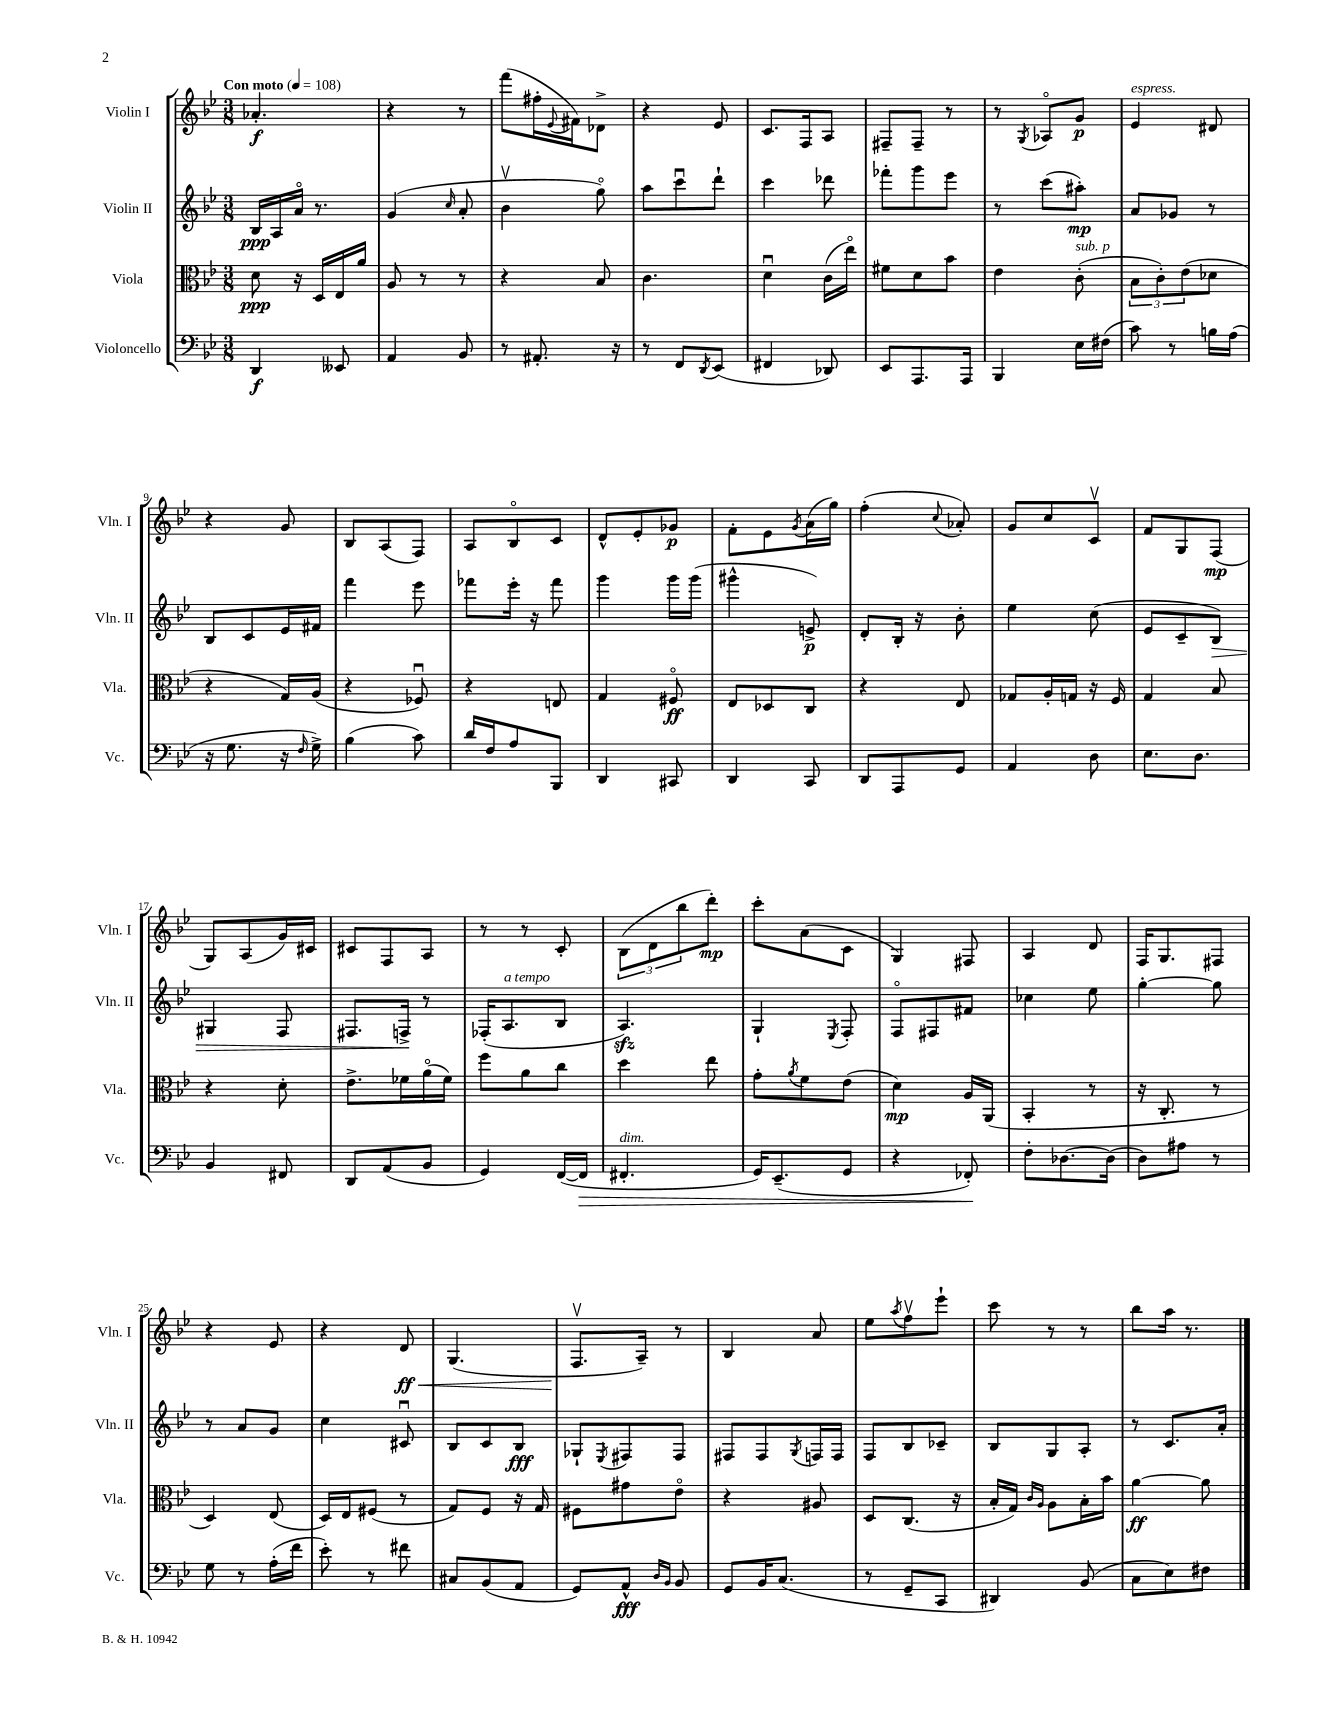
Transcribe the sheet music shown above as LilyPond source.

<<
\new StaffGroup <<
\new Staff = "s0" \with { instrumentName = "Violin I" shortInstrumentName = "Vln. I" } {
    \clef treble \key bes \major \numericTimeSignature \time 3/8 \tempo "Con moto" 4 = 108
    aes'4.-.\f |
    r4 r8 |
    f'''8( fis''16-. \appoggiatura { ees'8 } fis'16) des'8-> |
    r4 ees'8 |
    c'8. f16 a8 |
    fis8-- fis8-- r8 |
    r8 \acciaccatura { g8 } aes8\flageolet g'8\p |
    ees'4^\markup { \italic "espress." } dis'8 |
    r4 g'8 |
    bes8 a8( f8) |
    a8 bes8\flageolet c'8 |
    d'8-^ ees'8-. ges'8\p |
    f'8-. ees'8 \acciaccatura { g'8 } a'16( g''16) |
    f''4-.( \appoggiatura { c''8 } aes'8-.) |
    g'8 c''8 c'8\upbow |
    f'8 g8 f8\mp( |
    g8) a8( g'16) cis'16 |
    cis'8 f8 a8 |
    r8 r8 c'8-. |
    \tuplet 3/2 { bes8( d'8 bes''8 } d'''8-.\mp) |
    c'''8-. a'8( c'8 |
    g4) fis8 |
    a4 d'8 |
    f16 g8. fis8 |
    r4 ees'8 |
    r4 d'8\ff\< |
    g4.( |
    f8.\upbow\! a16--) r8 |
    bes4 a'8 |
    ees''8 \acciaccatura { a''8 } f''8\upbow ees'''8-! |
    c'''8 r8 r8 |
    bes''8 a''16 r8. \bar "|." |
}
\new Staff = "s1" \with { instrumentName = "Violin II" shortInstrumentName = "Vln. II" } {
    \clef treble \key bes \major \numericTimeSignature \time 3/8
    bes16\ppp a16 a'16\flageolet r8. |
    g'4( \grace { c''16 } a'8-. |
    bes'4\upbow g''8\flageolet) |
    a''8 c'''8\downbow d'''8-! |
    c'''4 des'''8 |
    fes'''8-. g'''8 ees'''8 |
    r8 c'''8( ais''8-.\mp) |
    a'8 ges'8 r8 |
    bes8 c'8 ees'16 fis'16 |
    f'''4 ees'''8 |
    fes'''8 ees'''16-. r16 fes'''8 |
    g'''4 g'''16 g'''16( |
    gis'''4-^ e'8->\p) |
    d'8-. bes16-. r16 bes'8-. |
    ees''4 c''8( |
    ees'8 c'8-- bes8\>) |
    gis4 f8 |
    fis8. f16->\! r8 |
    fes16-.( a8.^\markup { \italic "a tempo" } bes8 |
    a4.\sfz) |
    g4-! \acciaccatura { ees8 } f8-. |
    f8\flageolet fis8 fis'8 |
    ces''4 ees''8 |
    g''4~-. g''8 |
    r8 a'8 g'8 |
    c''4 cis'8\downbow |
    bes8 c'8 bes8\fff |
    ges8-! \acciaccatura { ees8 } fis8 fis8 |
    fis8 fis8 \acciaccatura { g8 } f16 f16 |
    f8 bes8 ces'8-- |
    bes8 g8 a8-. |
    r8 c'8. a'16-. \bar "|." |
}
\new Staff = "s2" \with { instrumentName = "Viola" shortInstrumentName = "Vla." } {
    \clef alto \key bes \major \numericTimeSignature \time 3/8
    d'8\ppp r16 d16 ees16 a'16 |
    a8 r8 r8 |
    r4 bes8 |
    c'4. |
    d'4\downbow c'16( ees''16\flageolet) |
    fis'8 d'8 bes'8 |
    ees'4 c'8-.^\markup { \italic "sub. p" }( |
    \tuplet 3/2 { bes8 c'8-.) ees'8( } des'8 |
    r4 g16) a16( |
    r4 fes8\downbow) |
    r4 e8 |
    g4 fis8\flageolet\ff |
    ees8 des8 c8 |
    r4 ees8 |
    ges8 a16-. g16 r16 f16 |
    g4 bes8 |
    r4 d'8-. |
    ees'8.-> fes'16 a'16\flageolet( fes'16) |
    f''8 a'8 c''8 |
    d''4 ees''8 |
    g'8-. \acciaccatura { a'8 } f'8 ees'8( |
    d'4\mp) a16 a,16( |
    bes,4-. r8 |
    r16 c8.-. r8 |
    d4) ees8( |
    d16) ees16 fis8( r8 |
    g8) f8 r16 g16 |
    fis8 gis'8 ees'8\flageolet |
    r4 ais8 |
    d8 c8.( r16 |
    bes16-. g16) \grace { c'16 a16 } a8 bes16-. bes'16 |
    a'4~\ff a'8 \bar "|." |
}
\new Staff = "s3" \with { instrumentName = "Violoncello" shortInstrumentName = "Vc." } {
    \clef bass \key bes \major \numericTimeSignature \time 3/8
    d,4\f eeses,8 |
    a,4 bes,8 |
    r8 ais,8.-. r16 |
    r8 f,8 \acciaccatura { d,8 } ees,8( |
    fis,4 des,8) |
    ees,8 a,,8. a,,16 |
    bes,,4 ees16 fis16( |
    c'8) r8 b16 a16( |
    r16 g8. r16 \grace { f16 } g16->) |
    bes4( c'8) |
    d'16 f16 a8 bes,,8 |
    d,4 cis,8 |
    d,4 c,8 |
    d,8 a,,8 g,8 |
    a,4 d8 |
    ees8. d8. |
    bes,4 fis,8 |
    d,8 a,8( bes,8 |
    g,4) f,16~( f,16\> |
    fis,4.-.^\markup { \italic "dim." } |
    g,16) ees,8.--( g,8 |
    r4 fes,8-.\!) |
    f8-. des8.~ des16( |
    d8) ais8 r8 |
    g8 r8 a16-.( f'16 |
    ees'8-.) r8 fis'8 |
    cis8 bes,8( a,8 |
    g,8) a,8-^\fff \grace { d16 bes,16 } bes,8 |
    g,8 bes,16 c8.( |
    r8 g,8-- c,8 |
    dis,4) bes,8( |
    c8 ees8) fis8 \bar "|." |
}
>>
>>
